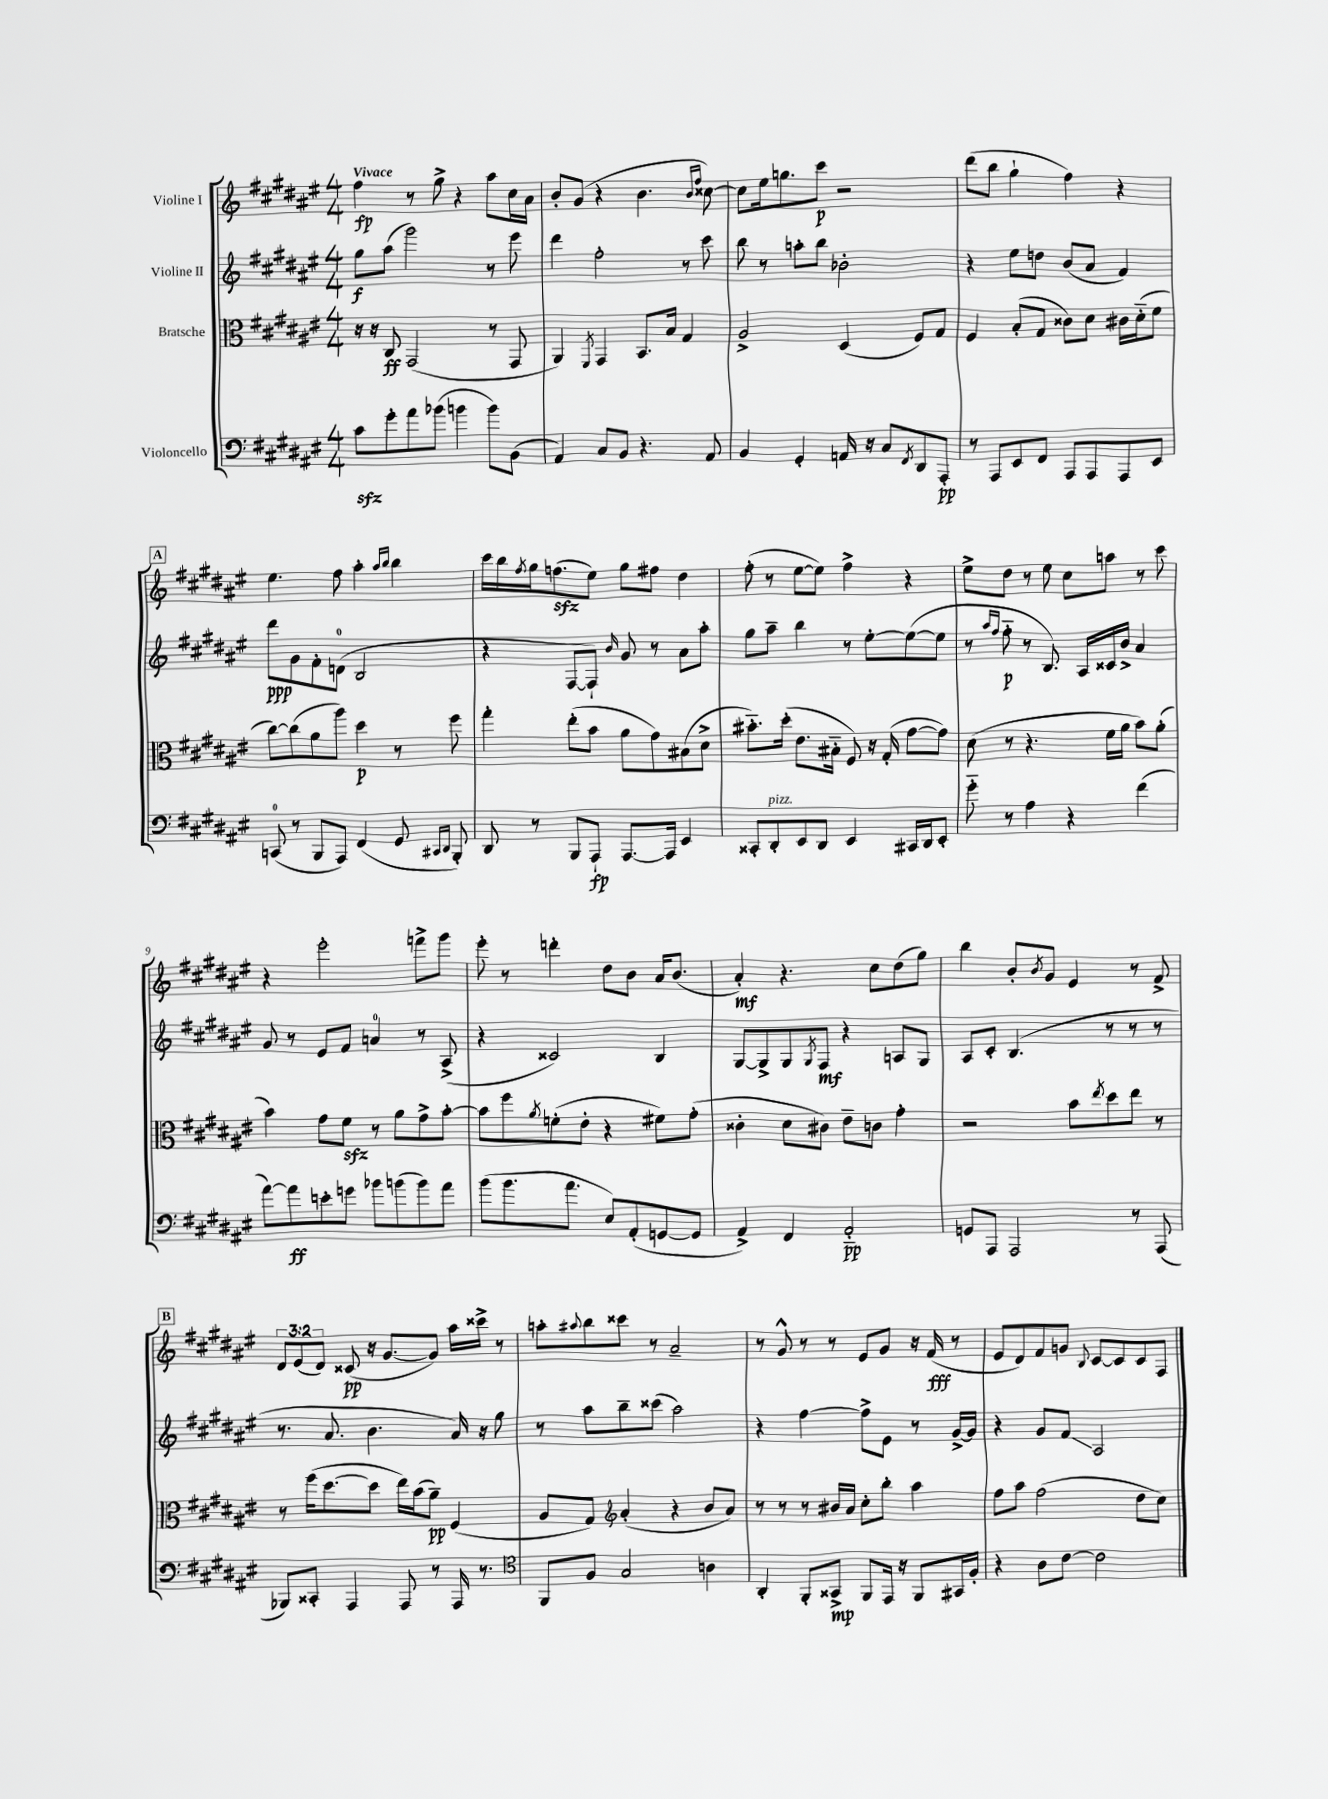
<<
\new StaffGroup <<
\new Staff = "s0" \with { instrumentName = "Violine I" } {
    \clef treble \key fis \major \numericTimeSignature \time 4/4 \override Staff.TupletNumber.text = #tuplet-number::calc-fraction-text \tempo "Vivace"
    fis''4\fp r8 gis''8-> r4 ais''8 cis''16 ais'16 |
    b'8-. gis'8( r4 b'4. \grace { b'16 fis''16 } cisis''8~) |
    cisis''8 eis''16 g''8. cis'''8\p r2 |
    dis'''8( b''8 gis''4-! fis''4) r4 |
    \mark \markup { \box "A" } eis''4. fis''8 ais''4-. \grace { ais''16 b''16 } b''4 |
    cis'''16 b''16 \acciaccatura { fis''8 } gis''16 f''8.\sfz( eis''8) gis''8 fis''8 dis''4 |
    fis''8-.( r8 eis''8~ eis''8) fis''4-> r4 |
    eis''8-> dis''8 r8 eis''8 cis''8 a''8 r8 cis'''8 |
    r4 eis'''2-. f'''8-> gis'''8 |
    eis'''8-. r8 d'''4-. dis''8 b'8 ais'16 b'8.( |
    ais'4-.\mf) r4. cis''8 dis''8( gis''8) |
    b''4 b'8-. \acciaccatura { b'8 } gis'8 eis'4 r8 fis'8-> |
    \mark \markup { \box "B" } \tuplet 3/2 { dis'8 eis'8( dis'8) } cisis'8\pp( r16 gis'8.~ gis'8) ais''16 cisis'''16-> r8 |
    a''8-. \appoggiatura { ais''8 } b''8 cisis'''8 r8 ais'2-- |
    r8 gis'8-^ r8 r8 eis'8 gis'8 r16 fis'16\fff( r8 |
    eis'8 dis'8) fis'8 g'8 \appoggiatura { b8 } cis'8~ cis'8 cis'8 fis8 \bar "|." |
}
\new Staff = "s1" \with { instrumentName = "Violine II" } {
    \clef treble \key fis \major \numericTimeSignature \time 4/4
    gis''8\f ais''8( gis'''2) r8 eis'''8 |
    dis'''4 fis''2-. r8 cis'''8 |
    b''8 r8 a''8-. b''8 bes'2-. |
    r4 eis''8 d''8 b'8( ais'8 fis'4) |
    \mark \markup { \box "A" } dis'''8\ppp gis'8 fis'8-. d'8-0( b2 |
    r4 fis8~ fis8-!) \grace { b'16 } gis'8 r8 ais'8 ais''8-. |
    gis''8 ais''8-- b''4 r8 eis''8~-. eis''8~( eis''8 |
    r8 \grace { ais''16 fis''16 } fis''8-_\p r8 b8.) ais16 cisis'16 b'16-> ais'4 |
    gis'8 r8 eis'8 fis'8 a'4-0 r8 ais8->( |
    r4 cisis'2) b4 |
    gis8~ gis8-> gis8 \acciaccatura { gis8 } fis8\mf r4 a8 gis8 |
    ais8 cis'8-. b4.( r8 r8 r8 |
    \mark \markup { \box "B" } r8. ais'8. b'4. ais'16) r16 gis''8 |
    r8 ais''8 b''8-- cisis'''8( ais''2) |
    r4 fis''4~ fis''8-> eis'8 r8 gis'16~-> gis'16 |
    r4 gis'8 fis'8\glissando ais2 \bar "|." |
}
\new Staff = "s2" \with { instrumentName = "Bratsche" } {
    \clef alto \key fis \major \numericTimeSignature \time 4/4
    r16 r16 cis8\ff gis,2( r8 gis,8 |
    ais,4) \acciaccatura { fis,8 } gis,4 b,8. b16 gis4 |
    ais2-> dis4( fis8) gis8 |
    fis4 b8-.( gis8 cisis'8) dis'8 cis'16 dis'16-_( fis'8 |
    \mark \markup { \box "A" } cis''8~) cis''8( ais'8 ais''8) dis''4\p r8 fis''8 |
    gis''4-. eis''8-.( b'8 ais'8 gis'8) bis8( dis'8-> |
    bis'8.-_) dis''16-.( eis'8. bis16-_ fis8) r16 gis16-.( gis'8~ gis'8) |
    dis'8( r8 r4. fis'16 ais'16 b'8) ais'8-.( |
    b'4) gis'8 fis'8\sfz r8 ais'8 gis'8-> b'8~-. |
    b'8 fis''8 \acciaccatura { ais'8 } f'8-.( eis'8-. r4 fis'8) gis'8-.( |
    cisis'4-. dis'8 cis'8) eis'8-- c'8 gis'4-. |
    r2 b'8 \acciaccatura { eis''8 } dis''8 eis''8 r8 |
    \mark \markup { \box "B" } r8 fis''16( dis''8.~ dis''8 eis''16) b'16( ais'8--\pp) fis4( |
    ais8 gis8) \clef treble ais'4-.( r4 b'8 ais'8) |
    r8 r8 r8 bis'16 ais'16 cis''8-. b''8-. ais''4 |
    fis''8 ais''8 fis''2( dis''8 cis''8) \bar "|." |
}
\new Staff = "s3" \with { instrumentName = "Violoncello" } {
    \clef bass \key fis \major \numericTimeSignature \time 4/4
    cis'8\sfz gis'8-. ais'8 bes'8( b'4 b'8) b,8( |
    ais,4) cis8 b,8 r4. ais,8 |
    b,4 gis,4-. a,16 r16 cis8 \acciaccatura { fis,8 } dis,8 ais,,8-.\pp |
    r8 ais,,8 eis,8 fis,8 ais,,8 ais,,8 ais,,8 eis,8 |
    \mark \markup { \box "A" } c,8-0( r8 b,,8 ais,,8) fis,4( gis,8 \grace { cis,16 dis,16 } b,,8-.) |
    dis,8 r8 b,,8 ais,,8-!\fp ais,,8.~ ais,,16 eis,4 |
    cisis,8-. dis,8-.^\markup { \italic "pizz." } eis,8 dis,8 eis,4 cis,16 dis,16 eis,8-. |
    gis'8-_ r8 ais4 r4 fis'4( |
    ais'8~) ais'8\ff e'8-. g'8 bes'8 b'8( b'8) ais'8 |
    b'8( b'8. ais'8. eis8) ais,8-.( g,8~ g,8 |
    ais,4->) fis,4 ais,2-_\pp |
    g,8 ais,,8 ais,,2 r8 ais,,8( |
    \mark \markup { \box "B" } bes,,8) cisis,8-. ais,,4 ais,,8 r8 ais,,16 r8. |
    \clef tenor fis,8 fis8 gis2 a4 |
    ais,4-. fis,8-. gisis,8->\mp fis,8 eis,16 r16 fis,8 gis,16 fis16-. |
    r4 ais8 cis'8~ cis'2 \bar "|." |
}
>>
>>
